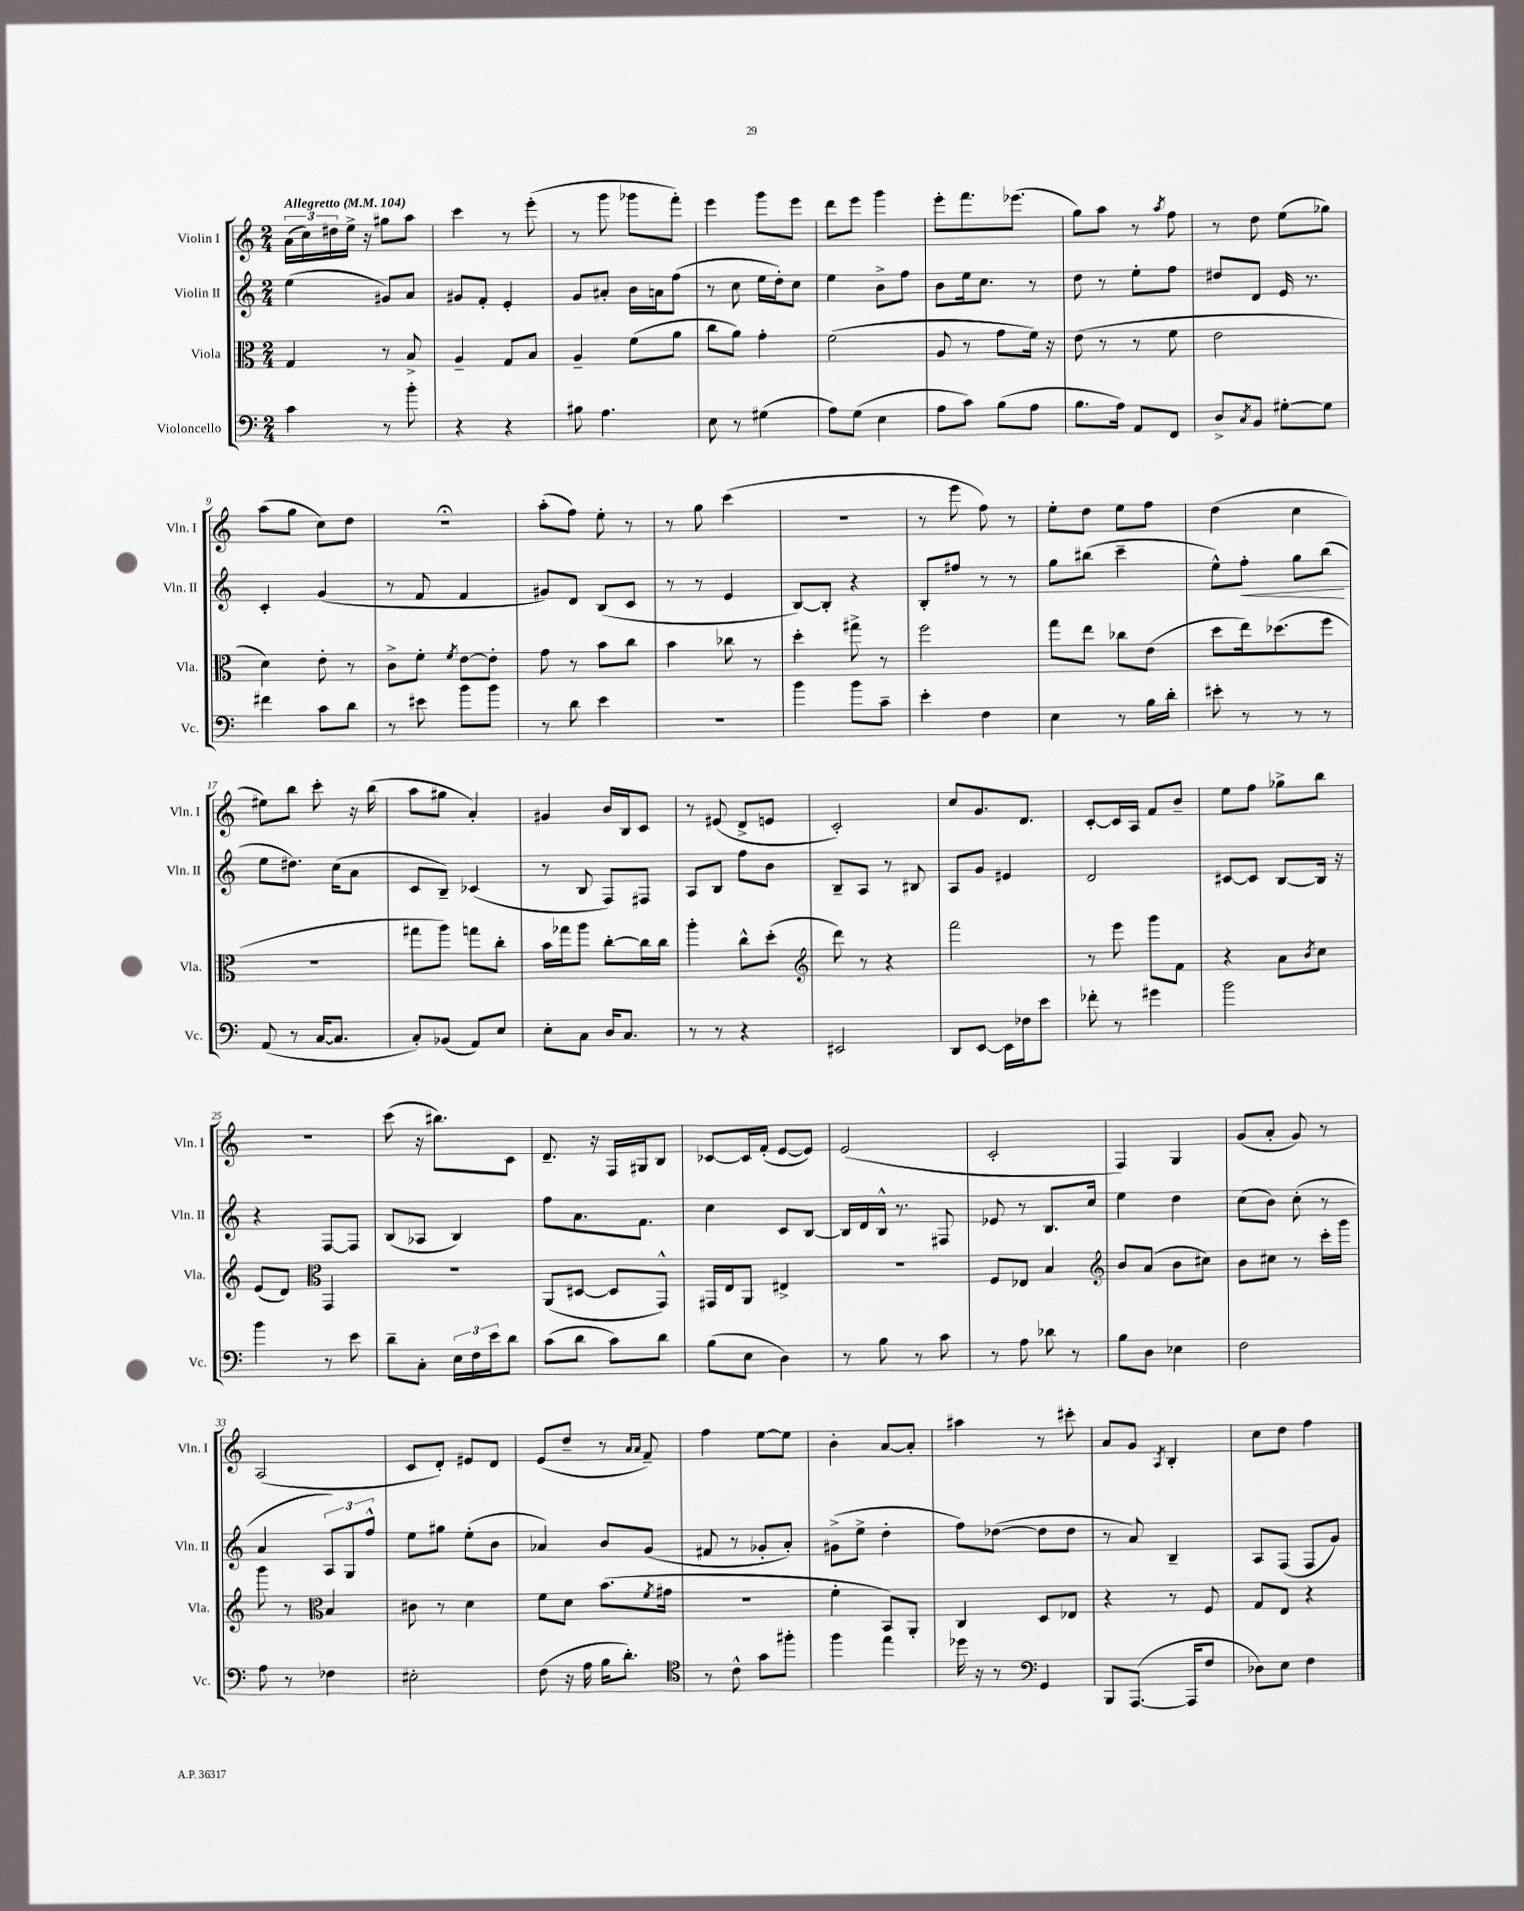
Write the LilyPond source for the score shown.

<<
\new StaffGroup <<
\new Staff = "s0" \with { instrumentName = "Violin I" shortInstrumentName = "Vln. I" } {
    \clef treble \key c \major \numericTimeSignature \time 2/4 \tempo "Allegretto" 4 = 104
    \tuplet 3/2 { a'16( c''16) dis''16 } e''16-> r16 gis''8 a''8 |
    c'''4 r8 e'''8-.( |
    r8 g'''8 ges'''8 f'''8-.) |
    e'''4 g'''8 e'''8 |
    d'''8 e'''8 g'''4 |
    e'''8-. f'''8. ees'''8.( |
    g''8) a''8 r8 \acciaccatura { a''8 } f''8 |
    r8 d''8 e''8( ges''8) |
    a''8( g''8 c''8) d''8 |
    r2\fermata |
    a''8-.( f''8) e''8-. r8 |
    r8 g''8 c'''4( |
    r2 |
    r8 e'''8 f''8) r8 |
    e''8-. d''8 e''8 f''8 |
    d''4( c''4 |
    eis''8) b''8 c'''8-. r16 b''16( |
    a''8 gis''8 a'4-.) |
    gis'4 b'16 b16 c'8 |
    r8 eis'8( d'8-> e'8 |
    c'2-.) |
    c''8 g'8. d'8. |
    c'8~-. c'16 a16 f'8 b'8-- |
    e''8 f''8 ges''8-> b''8 |
    R2 |
    c'''8( r16 bis''8.) c'8 |
    d'8.-- r16 f16 gis16 b8 |
    ces'8~ ces'16 f'16-.( e'8~ e'8) |
    e'2( |
    c'2-. |
    f4) g4 |
    g'8( a'8-. g'8) r8 |
    a2( |
    c'8 d'8-.) eis'8 d'8 |
    e'8( d''8-- r8 \grace { a'16 a'16 } f'8--) |
    f''4 e''8~ e''8 |
    b'4-. a'8~ a'8-. |
    ais''4 r8 cis'''8-. |
    a'8 g'8 \acciaccatura { a8 } b4-. |
    c''8 d''8 f''4 \bar "|." |
}
\new Staff = "s1" \with { instrumentName = "Violin II" shortInstrumentName = "Vln. II" } {
    \clef treble \key c \major \numericTimeSignature \time 2/4
    e''4( gis'8) a'8 |
    gis'8 f'8-. e'4-. |
    g'8 ais'8-. b'16 a'16 f''8( |
    r8 c''8 e''16 d''16-.) c''8 |
    e''4 b'8-> f''8 |
    b'8 e''16 c''8. r8 |
    d''8 r8 e''8-. f''8 |
    dis''8 d'8 e'16 r8. |
    c'4-. g'4( |
    r8 f'8 f'4 |
    gis'8) d'8 b8( c'8 |
    r8 r8 e'4 |
    b8~) b8-. r4 |
    b8-. fis''8 r8 r8 |
    g''8 bis''8( c'''4-- |
    e''8-^) f''8-.\< g''8 b''8\!( |
    e''8 dis''8.) c''16( a'8 |
    c'8 b8--) ces'4( |
    r8 b8 f8) fis8 |
    a8 b8 f''8 b'8 |
    b8-- a8 r8 bis8 |
    a8 g'8 eis'4 |
    d'2 |
    cis'8~ cis'8 b8~ b16 r16 |
    r4 f8~ f8 |
    b8( aes8 b4) |
    f''8 a'8. f'8. |
    c''4 c'8 b8~ |
    b16 d'16 b16-^ r8. fis8 |
    ees'8 r8 b8. c''16 |
    e''4 d''4 |
    c''8( b'8) c''8-.( r8 |
    a'4 \tuplet 3/2 { a8) g8 f''8-^ } |
    e''8 gis''8 e''8-.( b'8 |
    aes'4) b'8 g'8( |
    fis'8 r8 ges'8-. a'8-.) |
    gis'8->( e''8-> d''4-. |
    f''8) des''8~( des''8 des''8 |
    r8 a'8) b4-- |
    a8 f8( f8 g'8) \bar "|." |
}
\new Staff = "s2" \with { instrumentName = "Viola" shortInstrumentName = "Vla." } {
    \clef alto \key c \major \numericTimeSignature \time 2/4
    g4 r8 b8-> |
    a4-- g8 b8 |
    a4-- f'8( a'8 |
    c''8 a'8) g'4-. |
    f'2( |
    a8 r8 g'8 f'16) r16 |
    e'8( r8 r8 f'8 |
    e'2 |
    d'4) e'8-. r8 |
    c'8-> f'8-. \acciaccatura { f'8 } e'8~ e'8-. |
    g'8 r8 b'8 c''8 |
    b'4 ces''8 r8 |
    d''4-. gis''8-> r8 |
    f''2 |
    g''8 e''8 ces''8 e'8( |
    d''8 e''16) des''8.( f''8 |
    r2 |
    gis''8 a''8) g''8 c''8-. |
    b'16 ges''16 a''8 c''8~-. c''16 c''16 |
    a''4-. c''8-^ d''8-.( |
    \clef treble d'''8) r8 r4 |
    f'''2 |
    r8 e'''8 g'''8 f'8 |
    r4 a'8 \acciaccatura { b'8 } c''8 |
    e'8( d'8) \clef alto g,4 |
    R2 |
    a,8( dis8~ dis8 g,8-^) |
    gis,16 e16 a,8 eis4-> |
    R2 |
    f8 ees8 b4 |
    \clef treble b'8 a'8( b'8 cis''8) |
    b'8 cis''8 r8 c'''16-. g'''16 |
    g'''8 r8 \clef alto b4 |
    cis'8 r8 d'4 |
    f'8 d'8 b'8.( \acciaccatura { f'8 } gis'16 |
    R2 |
    f'4-. b,8) a,8-. |
    c4 d8 ees8 |
    r4 r8 f8 |
    g8 e8 r4 \bar "|." |
}
\new Staff = "s3" \with { instrumentName = "Violoncello" shortInstrumentName = "Vc." } {
    \clef bass \key c \major \numericTimeSignature \time 2/4
    c'4 r8 b'8-. |
    r4 r4 |
    bis8 a4. |
    e8 r8 gis4( |
    a8) g8( e4 |
    a8 c'8) b8( a8 |
    b8. a16) a,8 f,8 |
    d8-> \acciaccatura { c8 } b,8 gis8~-. gis8 |
    fis'4 c'8 d'8 |
    r8 eis'8 b'8 b'8 |
    r8 d'8 e'4 |
    r2 |
    b'4 b'8 c'8-- |
    e'4-. f4 |
    e4 r8 b16 d'16-. |
    eis'8-. r8 r8 r8 |
    a,8( r8 c16~ c8. |
    c8-.) bes,8( a,8) e8 |
    e8-. c8 d16 c8. |
    r8 r8 r4 |
    eis,2 |
    d,8 e,8~ e,16 fes16 e'8 |
    fes'8-. r8 gis'4 |
    b'2 |
    b'4 r8 e'8 |
    d'8-- c8-. \tuplet 3/2 { e16 f16 e'16 } d'8 |
    c'8( d'8 c'8) d'8 |
    b8( e8 d4) |
    r8 b8 r8 c'8 |
    r8 a8 des'8 r8 |
    b8 d8 ees4 |
    f2 |
    a8 r8 fes4 |
    eis2-. |
    f8( r16 a16 b16 d'8.-.) |
    \clef tenor r8 c'8-^ g'8 fis''8-. |
    f''4 e''4 |
    des''16 r16 r8 \clef bass g,4 |
    b,,8 a,,8.~( a,,16 f8 |
    des8) e8 f4 \bar "|." |
}
>>
>>
